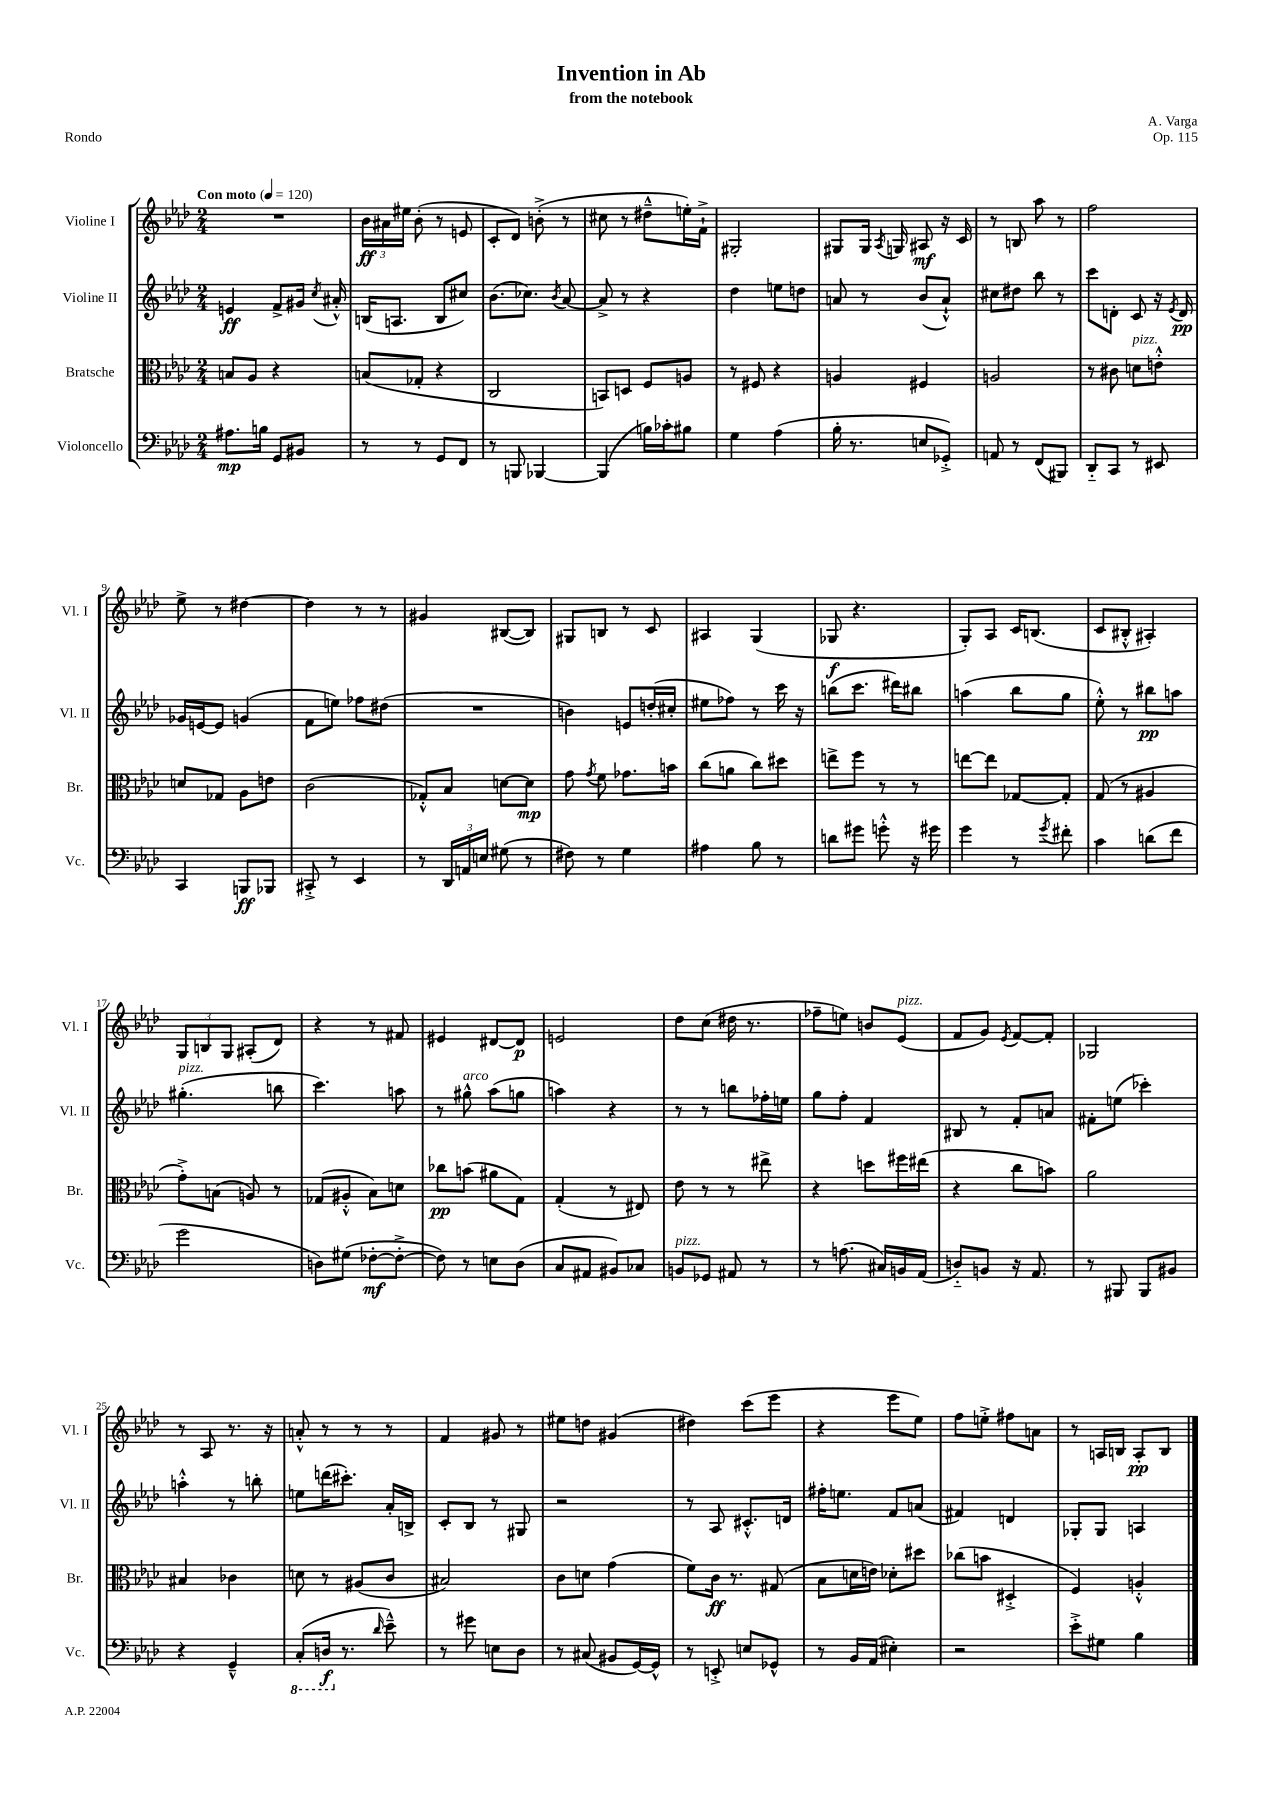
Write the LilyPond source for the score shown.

\header { title = "Invention in Ab" composer = "A. Varga" subtitle = "from the notebook" opus = "Op. 115" piece = "Rondo" }
<<
\new StaffGroup <<
\new Staff = "s0" \with { instrumentName = "Violine I" shortInstrumentName = "Vl. I" } {
    \clef treble \key aes \major \numericTimeSignature \time 2/4 \tempo "Con moto" 4 = 120
    \autoBeamOff R2 |
    \tuplet 3/2 { bes'16[\ff ais'16 eis''16] } bes'8-.( r8 e'8 |
    c'8[-. des'8]) b'8-.->( r8 |
    cis''8 r8 dis''8[---^ e''16-.) f'16]-!-> |
    gis2-. |
    gis8[ gis16] \acciaccatura { aes8 } g16 ais8\mf r16 c'16 |
    r8 b8 aes''8 r8 |
    f''2 |
    ees''8-> r8 dis''4~ |
    dis''4 r8 r8 |
    gis'4 bis8[~( bis8]) |
    gis8[ b8] r8 c'8 |
    ais4 g4( |
    ges8\f r4. |
    g8[-.) aes8] c'16[ b8.]( |
    c'8[ bis8]-.-^ ais4-.) |
    \tuplet 3/2 { g8[ b8 g8] } ais8[-.( des'8]) |
    r4 r8 fis'8 |
    eis'4 dis'8[~ dis'8]\p |
    e'2 |
    des''8[ c''8]( dis''16 r8. |
    fes''8[-- e''8]) b'8[ ees'8]^\markup { \italic "pizz." }( |
    f'8[ g'8]) \acciaccatura { ees'8 } f'8[~ f'8]-. |
    ges2 |
    r8 aes8 r8. r16 |
    a'8-.-^ r8 r8 r8 |
    f'4 gis'8 r8 |
    eis''8[ d''8] gis'4( |
    dis''4) c'''8[( ees'''8] |
    r4 ees'''8[ ees''8]) |
    f''8[ e''8]-.-> fis''8[ a'8] |
    r8 a16[ b16] a8[-.\pp b8] \bar "|." |
}
\new Staff = "s1" \with { instrumentName = "Violine II" shortInstrumentName = "Vl. II" } {
    \clef treble \key aes \major \numericTimeSignature \time 2/4
    \autoBeamOff e'4\ff f'8[-> gis'16] \acciaccatura { c''8 } ais'16-.-^ |
    b16[( a8.] b8[ cis''8]) |
    bes'8.[( ces''8.]) \acciaccatura { bes'8 } aes'8~ |
    aes'8-> r8 r4 |
    des''4 e''8[ d''8] |
    a'8 r8 bes'8[( a'8]-!-^) |
    cis''8[ dis''8] bes''8 r8 |
    c'''8[ d'8]-. c'8 r16 \acciaccatura { ees'8 } d'16\pp |
    ges'16[ e'16~ e'8] g'4( |
    f'8[ e''8]) fes''8[ dis''8]( |
    R2 |
    b'4) e'8[ d''16-.( cis''16]-. |
    eis''8[ fes''8]) r8 c'''16 r16 |
    b''8[( c'''8.] dis'''16[) bis''8] |
    a''4( bes''8[ g''8] |
    ees''8-.-^) r8 bis''8[\pp a''8] |
    gis''4.-.^\markup { \italic "pizz." }( b''8 |
    c'''4.) a''8 |
    r8 gis''8-^^\markup { \italic "arco" } aes''8[( g''8] |
    a''4) r4 |
    r8 r8 b''8[ fes''16-. e''16] |
    g''8[ f''8]-. f'4 |
    bis8 r8 f'8[-. a'8] |
    fis'8[-. e''8]( ces'''4-.) |
    a''4-.-^ r8 b''8-. |
    e''8[ d'''16( cis'''8.]-.) aes'16[-. b16]-> |
    c'8[-. bes8] r8 gis8 |
    r2 |
    r8 aes8 cis'8.[-.-^ d'16] |
    fis''16[-. e''8.] f'8[ a'8]( |
    fis'4) d'4 |
    ges8[-. ges8] a4 \bar "|." |
}
\new Staff = "s2" \with { instrumentName = "Bratsche" shortInstrumentName = "Br." } {
    \clef alto \key aes \major \numericTimeSignature \time 2/4
    \autoBeamOff b8[ aes8] r4 |
    b8[( ges8]-. r4 |
    c2 |
    b,8[) d8] f8[ a8] |
    r8 fis8 r4 |
    a4 fis4 |
    a2 |
    r8 cis'8 d'8[^\markup { \italic "pizz." } e'8]-.-^ |
    d'8[ ges8] aes8[ e'8] |
    c'2( |
    ges8[-.-^) bes8] d'8[~ d'8]\mp |
    g'8 \acciaccatura { g'8 } f'8 ges'8.[ b'16] |
    c''8[( a'8] c''8[) dis''8] |
    e''8[-> f''8] r8 r8 |
    e''8[~ e''8] ges8[~ ges8]-. |
    g8( r8 ais4 |
    g'8[-.->) b8]( a8) r8 |
    ges8[( ais8]-.-^ bes8[) d'8] |
    ces''8[\pp b'8]( ais'8[ g8]) |
    g4-.( r8 eis8) |
    ees'8 r8 r8 eis''8-> |
    r4 d''8[ fis''16 eis''16]( |
    r4 c''8[ b'8]) |
    aes'2 |
    bis4 ces'4 |
    d'8 r8 ais8[( c'8] |
    bis2) |
    c'8[ d'8] g'4( |
    f'8[) c'16]\ff r8. gis8( |
    bes8[ d'16 e'16]) des'8[-. dis''8] |
    ces''8[( b'8] dis4-.-> |
    f4) a4-.-^ \bar "|." |
}
\new Staff = "s3" \with { instrumentName = "Violoncello" shortInstrumentName = "Vc." } {
    \clef bass \key aes \major \numericTimeSignature \time 2/4
    \autoBeamOff ais8.[\mp b16] g,8[ bis,8] |
    r8 r8 g,8[ f,8] |
    r8 b,,8 bes,,4~ |
    bes,,4( b16[) ces'16-. bis8] |
    g4 aes4( |
    bes16-. r8. e8[ ges,8]-.->) |
    a,8 r8 f,8[( bis,,8]) |
    des,8[-_ c,8] r8 eis,8 |
    c,4 b,,8[\ff bes,,8] |
    cis,8-.-> r8 ees,4 |
    r8 \tuplet 3/2 { des,16[ a,16 e16] } gis8( r8 |
    fis8) r8 g4 |
    ais4 bes8 r8 |
    d'8[ gis'8] g'8-.-^ r16 gis'16 |
    g'4 r8 \acciaccatura { g'8 } fis'8-. |
    c'4 d'8[( f'8] |
    g'2 |
    d8[) gis8]( fes8[~-.\mf fes8]~-.-> |
    fes8) r8 e8[ des8]( |
    c8[ ais,8] bis,8[) ces8] |
    b,8[^\markup { \italic "pizz." } ges,8] ais,8 r8 |
    r8 a8.( cis16[) b,16 aes,16]( |
    d8[-_) b,8] r16 aes,8. |
    r8 bis,,8 bis,,8[ bis,8] |
    r4 g,4---^ |
    \ottava #-1 c,8[-.( d,16]\f \ottava #0 r8. \grace { des'16 } ees'8---^) |
    r8 gis'8 e8[ des8] |
    r8 cis8( bis,8[ g,16~) g,16]-^ |
    r8 e,8-.-> e8[ ges,8]-^ |
    r8 bes,16[ aes,16]( eis4-.) |
    r2 |
    ees'8[-.-> gis8] bes4 \bar "|." |
}
>>
>>
